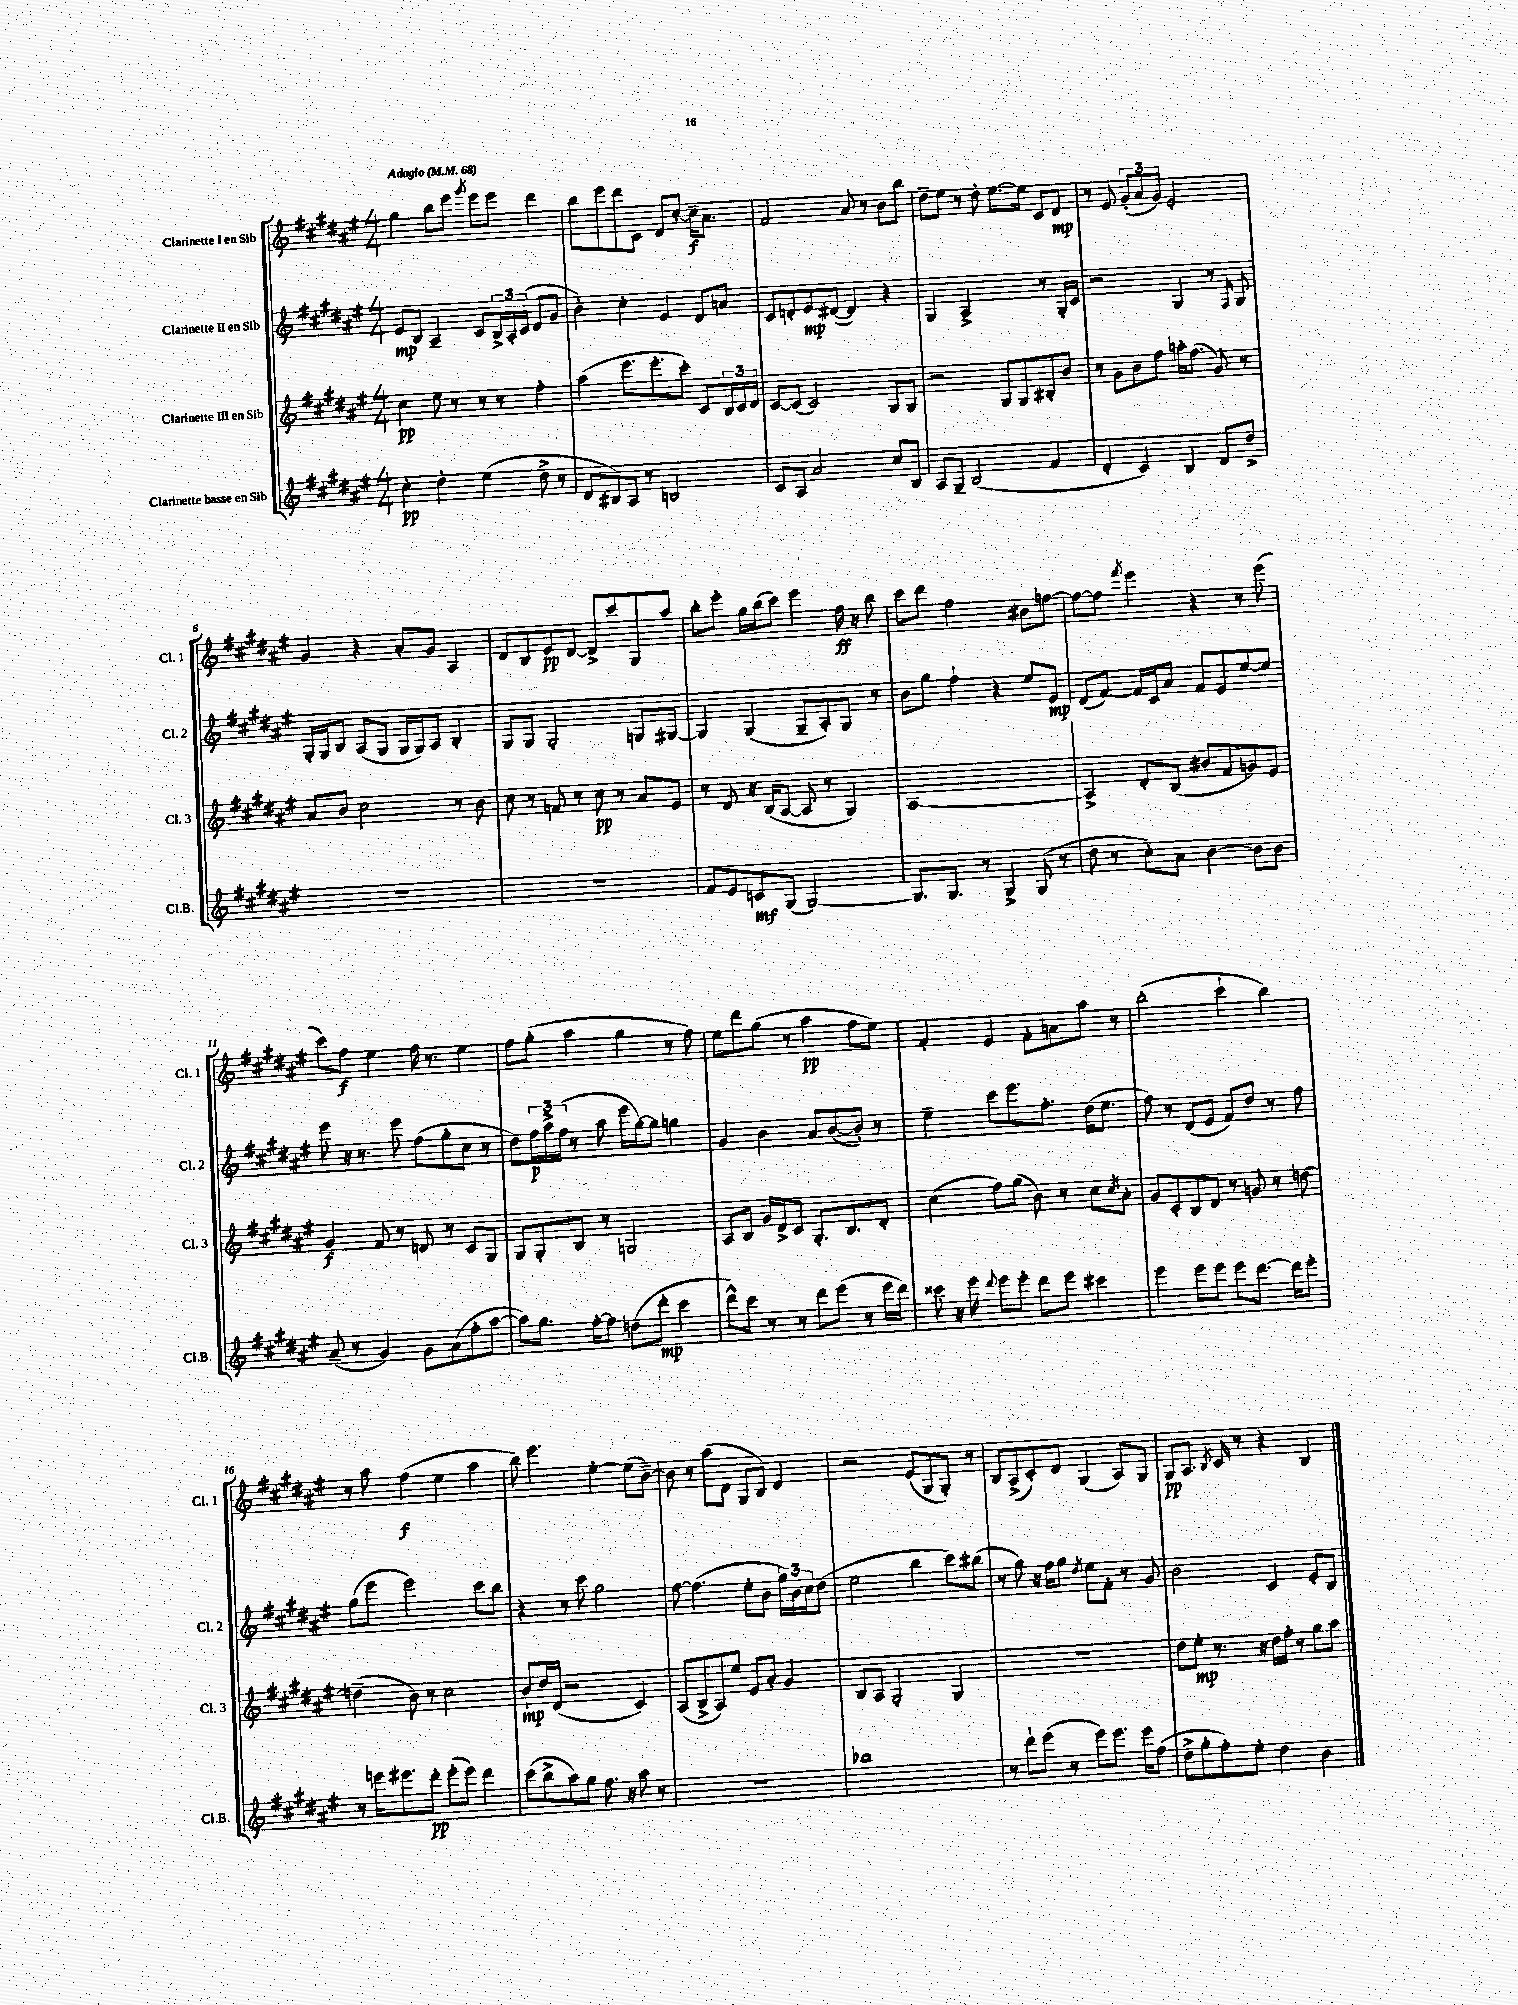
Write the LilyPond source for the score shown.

<<
\new StaffGroup <<
\new Staff = "s0" \with { instrumentName = "Clarinette I en Sib" shortInstrumentName = "Cl. 1" } {
    \clef treble \key fis \major \numericTimeSignature \time 4/4 \tempo "Adagio" 4 = 68
    gis''4 b''8 eis'''8 \acciaccatura { gis'''8 } eis'''8 eis'''8 dis'''4 |
    b''8 eis'''8 dis'''8 cis'8 dis'8 cis''8~-. cis''16--\f ais'8. |
    fis'2 ais'8 r8 b'8 b''8 |
    dis''8-- eis''8 r8 dis''8-. eis''8.~ eis''16 cis'8 dis'8\mp |
    r8 eis'8 \tuplet 3/2 { gis'8-.( ais'8 gis'8) } eis'2-. |
    gis'4 r4 ais'8-. gis'8 ais4 |
    dis'8 b8 eis'8\pp dis'8~ dis'8-> cis'''8 gis8 ais''8 |
    b''8-. eis'''8-. gis''16 b''16( cis'''8) eis'''4 fis''16\ff r16 b''8 |
    cis'''8 dis'''8 fis''2 bis'8 f''8~ |
    f''8~ f''8 \acciaccatura { fis'''8 } eis'''4 r4 r8 eis'''8( |
    cis'''8) fis''8\f eis''4 fis''16 r8. eis''4 |
    fis''8 gis''8-.( ais''4 gis''4 r8 fis''8) |
    eis''8 dis'''8 gis''8( r8 ais''4\pp fis''8 eis''8) |
    fis'4-. eis'4 fis'8-. a'8 ais''8 r8 |
    b''2-.( cis'''4-! b''4) |
    r8 ais''8 fis''4\f( eis''4 ais''4 |
    b''8) eis'''4. eis''4~-. eis''8( b'8~--) |
    b'8 r8 ais''8( dis'8 gis8 b8) dis'4 |
    r2 eis'8( gis8 gis8-.) r8 |
    b8 ais8->( cis'8-.) dis'8 gis4( ais8) gis8 |
    gis8\pp ais8. \acciaccatura { b8 } cis'16 r8 r4 b4 \bar "|." |
}
\new Staff = "s1" \with { instrumentName = "Clarinette II en Sib" shortInstrumentName = "Cl. 2" } {
    \clef treble \key fis \major \numericTimeSignature \time 4/4
    eis'8\mp b8 ais4-- cis'8 \tuplet 3/2 { b16-> ais16-. cis'16( } dis'8 gis'8 |
    b'4-.) cis''4-. eis'4 dis'8 a'8 |
    cis'8 d'8-. eis'8\mp dis'8~( dis'4) r4 |
    gis4 ais2-> r8 gis16-. cis'16 |
    r2 gis4 r8 \grace { fis16 } gis8 |
    gis16-. gis16 b8 ais8( gis8 gis16 gis16) ais8 b4-. |
    gis8 gis8 gis2-. g8 gis8~ |
    gis4 gis4( gis8-- ais8-.) gis8 r8 |
    b'8 gis''8 fis''4-! r4 eis''8 eis'8\mp |
    dis'8( fis'8~) fis'16 cis'16 ais'8 fis'8 eis'8 eis''8~ eis''8 |
    eis'''8 r16 r8. eis'''8 fis''8( gis''8-. cis''8 r8 |
    dis''8) \tuplet 3/2 { fis''16\p ais''16-> fis''16( } r8 ais''8 eis'''16 gis''16~) gis''8 g''4 |
    gis'4 b'4 ais'8 b'8~( b'8-.) r8 |
    eis''4-- cis'''8 eis'''8. fis''8.-. dis''16( eis''8. |
    fis''8) r8 dis'8( eis'8 fis'8) dis''8 r8 fis''8 |
    gis''8( eis'''8 eis'''2) cis'''8 b''8 |
    r4 r8 cis'''8 gis''2 |
    fis''8~ fis''4.( eis''8-. b'8 \tuplet 3/2 { gis''16) b'16 cis''16 } dis''8( |
    eis''2 b''4 cis'''8) bis''8( |
    r8 gis''8) r16 fis''16 gis''8 \acciaccatura { dis''8 } eis''8 fis'8-. r8 gis'8 |
    b'2 cis'4 eis'8-. b8 \bar "|." |
}
\new Staff = "s2" \with { instrumentName = "Clarinette III en Sib" shortInstrumentName = "Cl. 3" } {
    \clef treble \key fis \major \numericTimeSignature \time 4/4
    cis''4\pp eis''8 r8 r8 r8 fis''4-. |
    ais''4( eis'''8. eis'''8.-. cis'''8-.) cis'8 \tuplet 3/2 { b16 cis'16 dis'16 } |
    cis'8~ cis'8( cis'2) gis8 gis8 |
    r2 gis8 gis8 bis8-. b'8 |
    r8 gis'8 b'8 fis''8 a''16-. fis''8.( gis'8) r8 |
    ais'8 b'8 cis''2 r8 b'8 |
    cis''8 r8 f'8 r8 cis''8\pp r8 ais'8 eis'8 |
    r8 dis'8 r16 b16( ais8~ ais8 r8 gis4) |
    ais1~ |
    ais4-> dis'8-. b8( bis'8 fis'8 g'8) eis'8 |
    gis'4\f fis'8 r8 d'8 r8 cis'8 gis8 |
    gis8 gis8-. b8 r8 g2 |
    ais8 b8 gis'16 dis'16-> cis'8 gis8.-. b8. dis'8-. |
    cis''4( fis''8) gis''8( b'8) r8 cis''8 \acciaccatura { cis''8 } ais'8-. |
    gis'8 cis'8-. b8 dis'8 r8 g'8 r8 d''8~ |
    d''4--( b'8) r8 cis''2 |
    b'8-!\mp dis''16 dis'16( r2 cis'4) |
    ais8( b8-> ais8) eis''8 eis'8 ais'8-. gis'4 |
    b8 ais8 gis2-. gis4 |
    r1 |
    dis''8 eis''8-.\mp r8. r16 dis''16 fis''16-. r8 gis''8 ais''8 \bar "|." |
}
\new Staff = "s3" \with { instrumentName = "Clarinette basse en Sib" shortInstrumentName = "Cl.B." } {
    \clef treble \key fis \major \numericTimeSignature \time 4/4
    cis''4-.\pp dis''4-. eis''4( dis''8-> r8 |
    dis'8 bis8) ais8 r8 b2 |
    cis'8 ais8 ais'2 cis''8 b8 |
    ais8 gis8-- b2( fis'4 |
    dis'4-. cis'4) b4 dis'8 dis''8-> |
    R1 |
    R1 |
    fis'8 eis'8 c'8\mf gis8( gis2~) |
    gis8. gis8. r8 gis4-> gis8( r8 |
    dis''8 r8 cis''8-.) ais'8 b'4~ b'8 b'8 |
    ais'8--( r8 gis'4) gis'8 ais'8( fis''8-. ais''8~ |
    ais''8) gis''8. fis''16~-. fis''8 d''8( dis'''8-.\mp cis'''4 |
    dis'''8-^) cis'''8 r8 r8 dis'''8 eis'''8( r8 eis'''16 dis'''16) |
    cisis'''8 r16 eis'''16 \appoggiatura { dis'''8 } eis'''8 eis'''8-. dis'''8 eis'''8 cis'''4 |
    eis'''4 eis'''8 eis'''8 eis'''8 dis'''8.~ dis'''16 eis'''8-. |
    r8 e'''16 eis'''8. dis'''8-.\pp eis'''8-.( eis'''8) dis'''4 |
    cis'''8( b''8-> ais''8) gis''8 fis''8. r16 ais''8 r8 |
    r1 |
    bes''1 |
    r8 dis'''8-! eis'''8( r8 eis'''8) eis'''8. eis'''16 fis''8( |
    dis''8-> gis''8-. fis''8-.) eis''8-. dis''4 b'4 \bar "|." |
}
>>
>>
